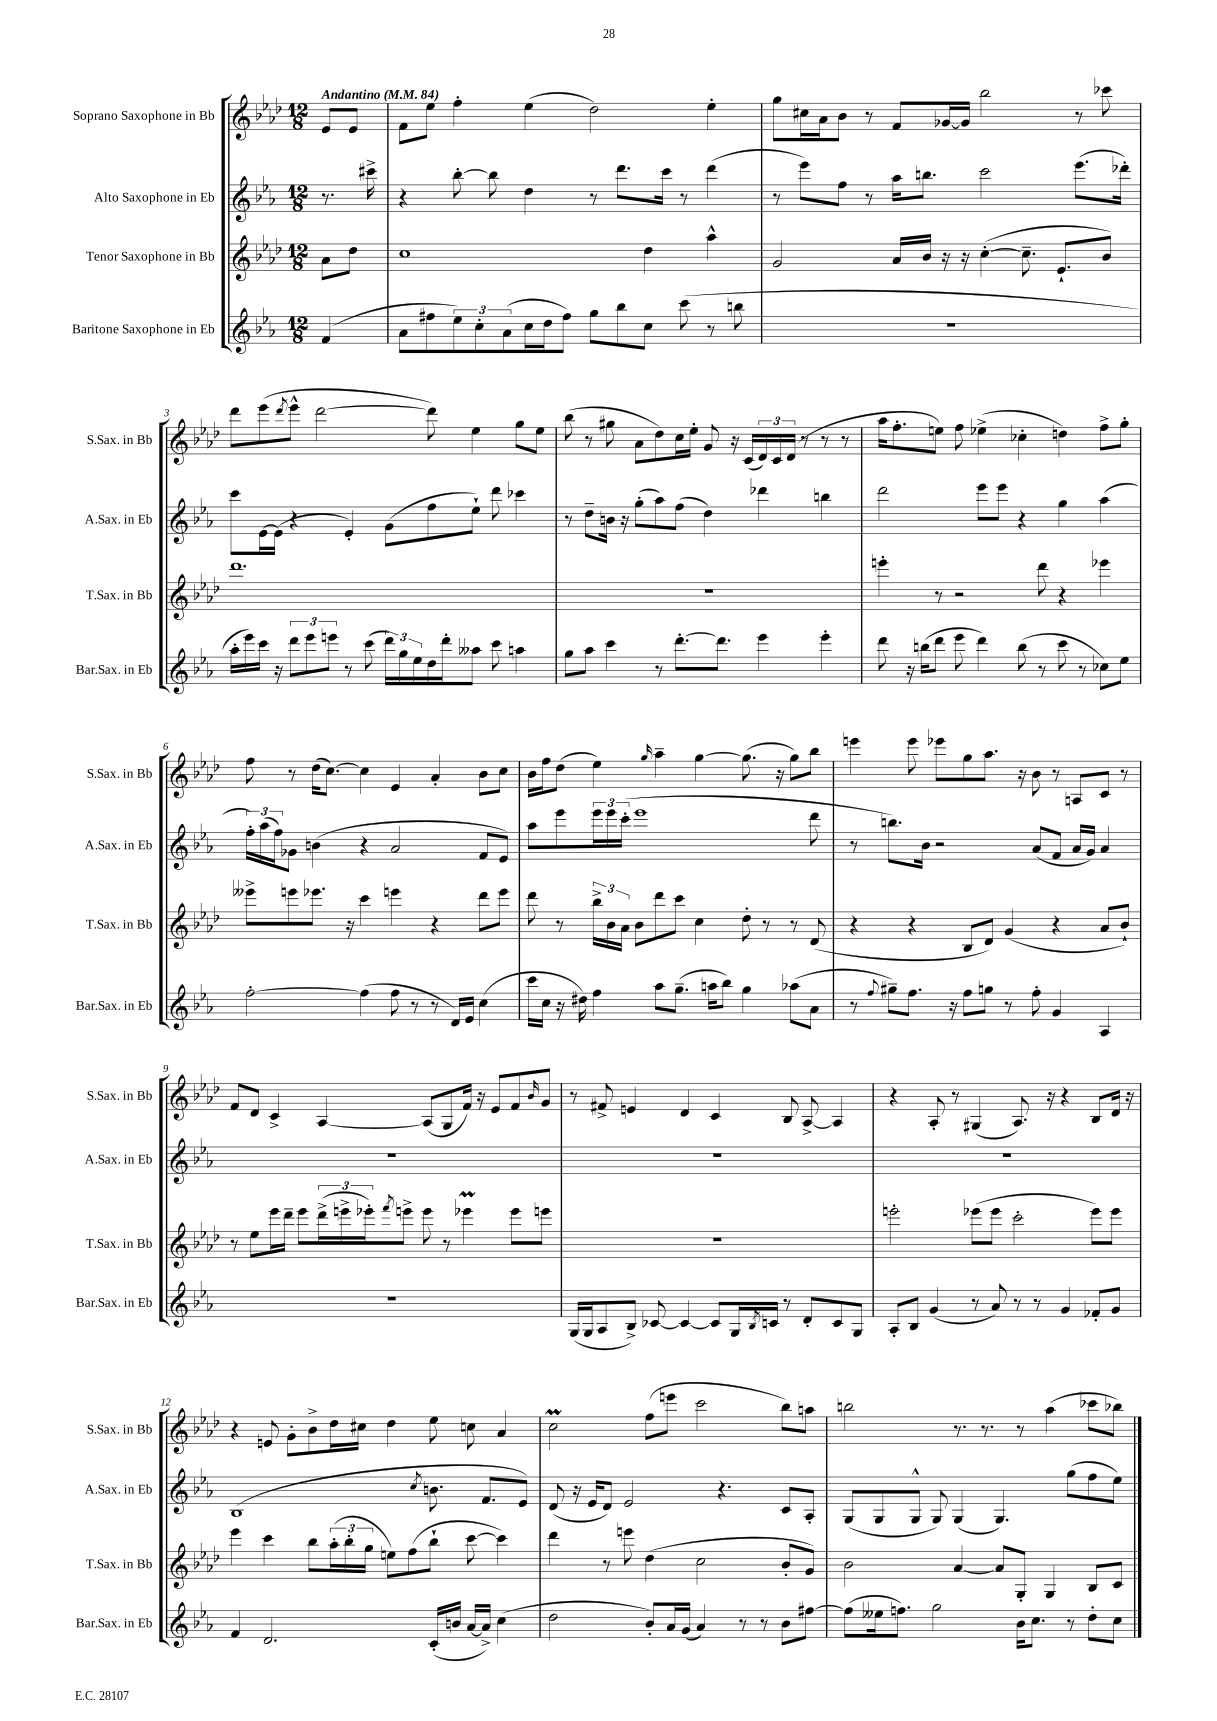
<<
\new StaffGroup <<
\new Staff = "s0" \with { instrumentName = "Soprano Saxophone in Bb" shortInstrumentName = "S.Sax. in Bb" } {
    \clef treble \key aes \major \numericTimeSignature \time 12/8 \partial 4 \tempo "Andantino" 4 = 84
    ees'8 ees'8 |
    f'8 ees''8 f''4-. ees''4( des''2) ees''4-. |
    g''8 cis''16 aes'16 bes'8 r8 f'8 ges'16~ ges'16 bes''2 r8 ces'''8 |
    des'''8 ees'''8( \acciaccatura { des'''8 } ees'''8-^ des'''2~ des'''8) ees''4 g''8 ees''8 |
    bes''8( r8 gis''8 aes'8 des''8) c''16 ees''16-. g'8 r16 c'16( \tuplet 3/2 { des'16) c'16 des'16( } r8 r8 r8 |
    aes''16 f''8.-. e''8) f''8 ees''4->( ces''4-. d''4) f''8-> g''8-. |
    f''8 r8 des''16( c''8.~) c''4 ees'4 aes'4-. bes'8 c''8 |
    bes'16 f''16 des''8( ees''4) \grace { g''16 } aes''4-- g''4~ g''8.( r16 g''8) bes''8 |
    e'''4 e'''8 ees'''8 g''8 aes''8. r16 bes'8 r8 a8 c'8 r8 |
    f'8 des'8 c'4-> aes4~ aes8( g8 f'16) r16 ees'8 f'8 \grace { bes'16 } g'8 |
    r8 fis'8-> e'4 des'4 c'4 bes8 aes8~-> aes4 |
    r4 aes8-. r8 gis4( aes8.) r16 r4 bes8 des'16 r16 |
    r4 e'8 g'8-. bes'8-> des''16 cis''16 des''4 ees''8 c''8 aes'4 |
    c''2\prall f''8( e'''8 c'''2 bes''8) a''8 |
    b''2 r8. r8. r8 aes''4( ces'''8 bes''8) \bar "|." |
}
\new Staff = "s1" \with { instrumentName = "Alto Saxophone in Eb" shortInstrumentName = "A.Sax. in Eb" } {
    \clef treble \key ees \major \numericTimeSignature \time 12/8 \partial 4
    r8. cis'''16-> |
    r4 bes''8~-. bes''8 d''4 r8 d'''8. c'''16 r8 d'''4( |
    r8 ees'''8) f''8 r8 aes''16 b''8. c'''2 ees'''8.( des'''16-.) |
    c'''8 ees'16~ ees'16( r4 ees'4-.) g'8( f''8 ees''8-!) d'''8 ces'''4 |
    r8 d''8-- b'16 r16 g''8-.( aes''8) f''8( d''4) des'''4 b''4 |
    d'''2 ees'''8 ees'''8 r4 g''4 aes''4( |
    \tuplet 3/2 { f''16-.) aes''16( f''16) } ges'8 b'4( r4 aes'2 f'8 ees'8) |
    aes''8 ees'''8 \tuplet 3/2 { ees'''16 ees'''16 c'''16-.( } ees'''1 d'''8 |
    r8 b''8.) bes'16 r2 aes'8( f'8 aes'16 g'16) aes'4 |
    R1. |
    R1. |
    R1. |
    bes1( \acciaccatura { c''8 } b'8. f'8. ees'8) |
    d'8( r16 ees'16 d'8) ees'2 r4. c'8 aes8-. |
    g8( g8 g8-^ g8) g4( g4.) g''8( f''8 ees''8) \bar "|." |
}
\new Staff = "s2" \with { instrumentName = "Tenor Saxophone in Bb" shortInstrumentName = "T.Sax. in Bb" } {
    \clef treble \key aes \major \numericTimeSignature \time 12/8 \partial 4
    aes'8 des''8 |
    c''1 des''4 aes''4-^ |
    g'2 aes'16 bes'16 r16 r16 c''4~-.( c''8.-- ees'8.-! bes'8) |
    des'''1. |
    R1. |
    e'''4-. r8 r2 des'''8 r4 ees'''4 |
    eeses'''8-> e'''8 ees'''8. r16 c'''4 e'''4 r4 des'''8 e'''8 |
    des'''8 r8 \tuplet 3/2 { bes''16-> bes'16 aes'16 } bes'8 des'''8 c'''8 c''4 des''8-. r8 r8 des'8( |
    r4 r4 bes8 des'8) g'4( r4 aes'8 bes'8-!) |
    r8 ees''8 ees'''16 des'''16-- ees'''8 \tuplet 3/2 { des'''16->( e'''16-> ees'''16-.) } \acciaccatura { f'''8 } e'''8-> e'''8 r8 ees'''4\prall ees'''8 e'''8 |
    R1. |
    e'''2-. ees'''8( ees'''8 c'''2-. ees'''8) ees'''8 |
    ees'''4 c'''4 bes''8 \tuplet 3/2 { aes''16-.( bes''16-. g''16 } e''8) f''8( bes''8-! c'''8~ c'''4) |
    des'''4 r8 e'''8 des''4( c''2 bes'8-. g'8) |
    bes'2 aes'4~ aes'8 g8-. g4 bes8 c'8 \bar "|." |
}
\new Staff = "s3" \with { instrumentName = "Baritone Saxophone in Eb" shortInstrumentName = "Bar.Sax. in Eb" } {
    \clef treble \key ees \major \numericTimeSignature \time 12/8 \partial 4
    f'4( |
    aes'8 fis''8 \tuplet 3/2 { ees''8) c''8-. aes'8( } c''16 d''16 fis''8) g''8 bes''8 c''8 c'''8( r8 b''8 |
    R1. |
    aes''16-. ees'''16) c'''16 r16 \tuplet 3/2 { d'''8 ees'''8 e'''8 } r8 c'''8( \tuplet 3/2 { d'''16) g''16 ees''16 } d''16 d'''16-. aeses''8 c'''8 a''4 |
    g''8 aes''8 c'''4 r8 d'''8.~-. d'''8. ees'''4 ees'''4-. |
    d'''8 r16 b''16( d'''8 ees'''8 d'''4) b''8( r8 c'''8 r8 ces''8) ees''8 |
    f''2~-. f''4( f''8 r8 r8 d'16) ees'16 c''4( |
    c'''16 c''16 r16 dis''16) f''4 aes''8 g''8.--( a''16 bes''8) g''4 aes''8( aes'8 |
    r8 \appoggiatura { f''8 } gis''8--) f''8. r16 f''8 g''8 r8 f''8-. g'4 aes4 |
    R1. |
    g16( g16 aes8 bes8->) ces'8~ ces'4~ ces'8 g16 \acciaccatura { bes8 } c'16 r8 d'8-. c'8 g8 |
    aes8-. bes8 g'4( r8 aes'8) r8 r8 g'4 fes'8-. g'8 |
    f'4 d'2. c'16-.( b'16 aes'16~ aes'16->) c''4( |
    d''2 bes'8-.) aes'16 g'16( aes'4) r8 r8 bes'8 fis''8~ |
    fis''8( eeses''16 f''8.) g''2 bes'16 c''8. r8 d''8-. c''8 \bar "|." |
}
>>
>>
